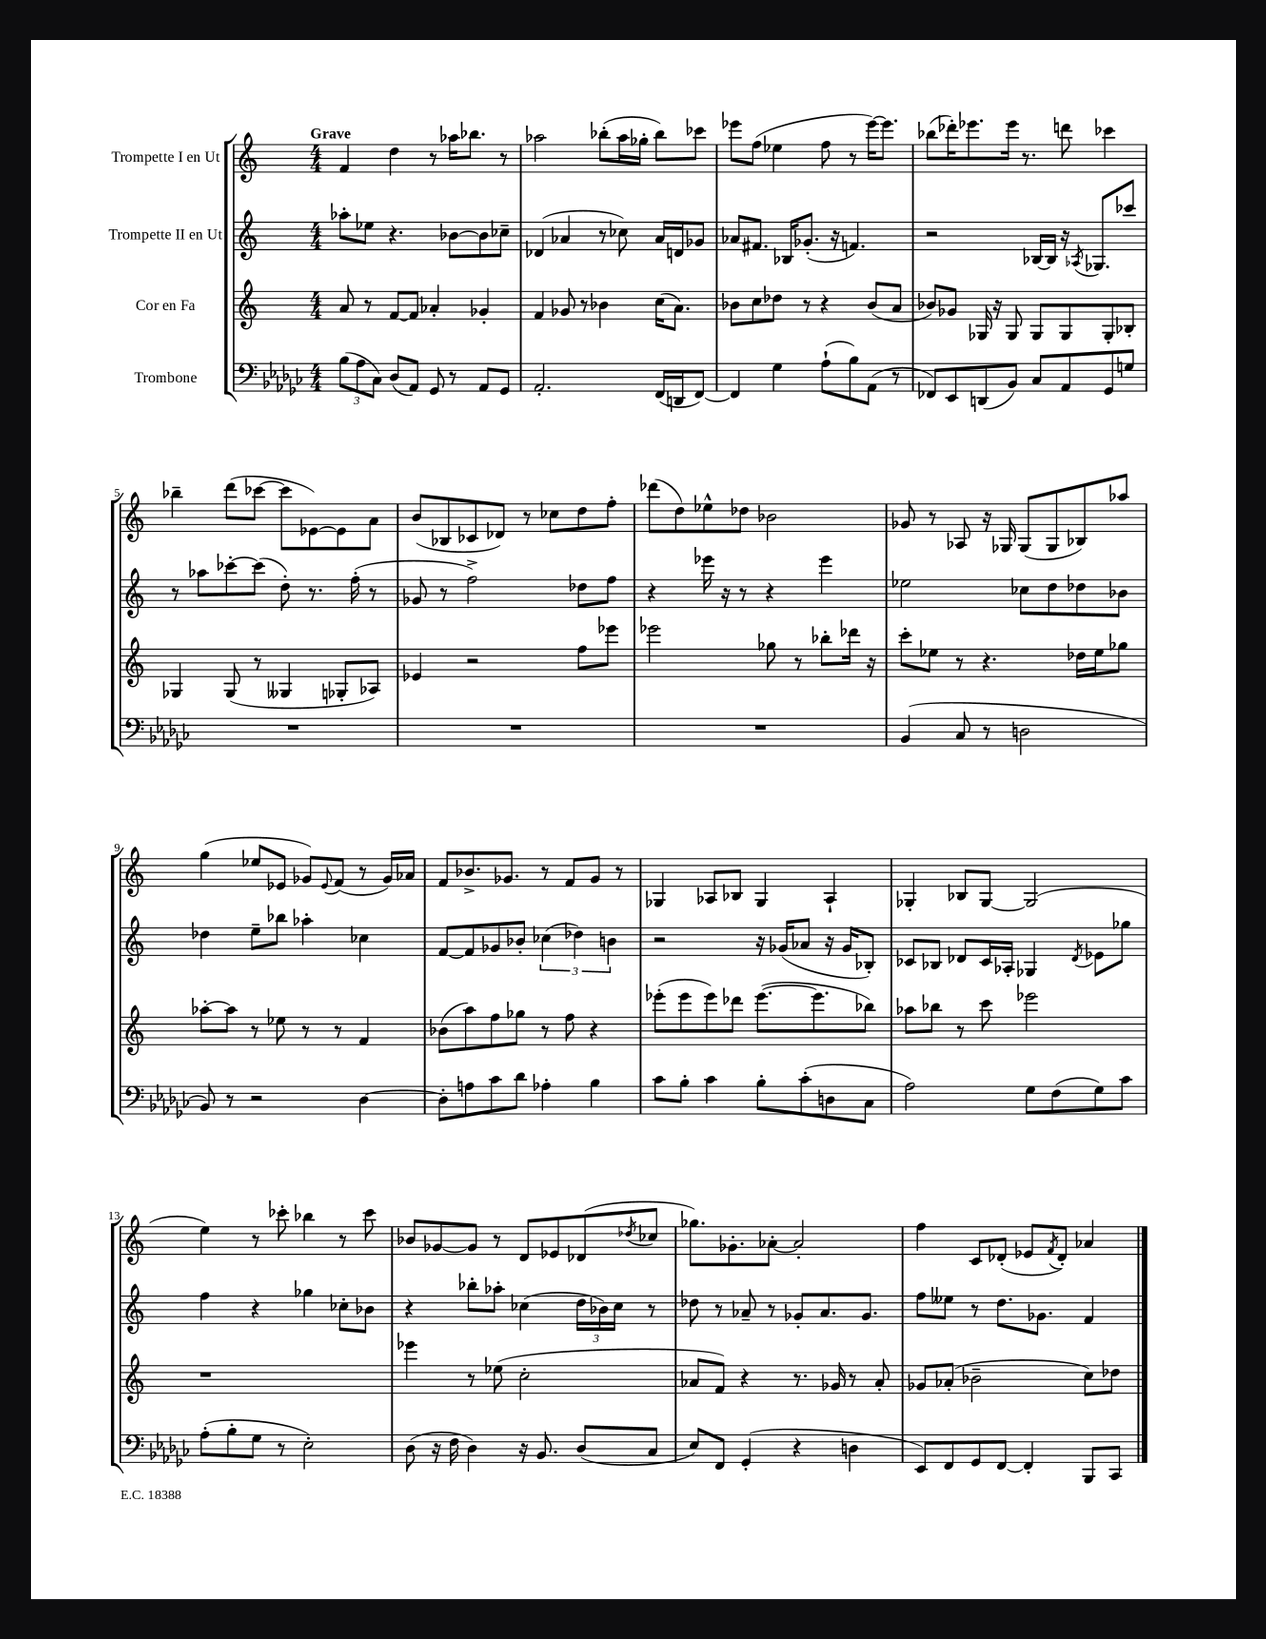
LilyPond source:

<<
\new StaffGroup <<
\new Staff = "s0" \with { instrumentName = "Trompette I en Ut" } {
    \clef treble \key c \major \numericTimeSignature \time 4/4 \tempo "Grave"
    f'4 d''4 r8 aes''16 bes''8. r8 |
    aes''2 bes''8-.( aes''16 ges''16-. bes''8) ces'''8 |
    ees'''8 f''8( ees''4 f''8 r8 ees'''16~) ees'''8. |
    bes''8( des'''16-.) ees'''8. ees'''16 r8. d'''8 ces'''4 |
    bes''4-- d'''8( ces'''8~ ces'''8 ees'8~) ees'8 a'8 |
    b'8( bes8 ces'8 des'8) r8 ces''8 d''8 f''8-. |
    des'''8( d''8) ees''8-^ des''8 bes'2 |
    ges'8 r8 aes8 r16 ges16 ges8( ges8 bes8) aes''8 |
    g''4( ees''8 ees'8 ges'8) \appoggiatura { ees'8 } f'8( r8 ges'16) aes'16 |
    f'8 bes'8.-> ges'8. r8 f'8 ges'8 r8 |
    ges4 aes8 bes8 ges4 aes4-! |
    ges4-. bes8 ges8~ ges2( |
    e''4) r8 ces'''8-. bes''4 r8 ces'''8 |
    bes'8 ges'8~ ges'8 r8 d'8 ees'8 des'8( \acciaccatura { des''8 } ces''8 |
    ges''8.) ges'8.-. aes'8~-. aes'2-. |
    f''4 c'8 des'8-.( ees'8 \acciaccatura { f'8 } des'8-.) aes'4 \bar "|." |
}
\new Staff = "s1" \with { instrumentName = "Trompette II en Ut" } {
    \clef treble \key c \major \numericTimeSignature \time 4/4
    aes''8-. ees''8 r4. bes'8~ bes'8 ces''8-- |
    des'4( aes'4 r8 ces''8) aes'16 d'16 ges'8 |
    aes'8 fis'8. bes16 ges'8.-.( r16 f'4.) |
    r2 bes16~ bes16 r16 \acciaccatura { aes8 } ges8. ces'''8 |
    r8 aes''8 ces'''8~-. ces'''8( d''8-.) r8. f''16-.( r8 |
    ges'8 r8 f''2->) des''8 f''8 |
    r4 ees'''16 r16 r8 r4 ees'''4 |
    ees''2 ces''8 d''8 des''8 bes'8 |
    des''4 e''8-- bes''8 aes''4-. ces''4 |
    f'8~ f'8 ges'8 bes'8-. \tuplet 3/2 { ces''4( des''4) b'4 } |
    r2 r16 ges'16( aes'8 r16 ges'16 bes8-.) |
    ces'8 bes8 des'8 ces'16 aes16-. ges4 \acciaccatura { des'8 } ees'8 ges''8 |
    f''4 r4 ges''4 ces''8-. bes'8 |
    r4 bes''8-. aes''8-. ces''4( \tuplet 3/2 { d''16 bes'16) ces''16 } r8 |
    des''8 r8 aes'8-- r8 ges'8-. aes'8. ges'8. |
    f''8 eeses''8 r8 d''8. ges'8. f'4 \bar "|." |
}
\new Staff = "s2" \with { instrumentName = "Cor en Fa" } {
    \clef treble \key c \major \numericTimeSignature \time 4/4
    a'8 r8 f'8~ f'8 aes'4-. ges'4-. |
    f'4 ges'8 r8 bes'4 c''16( a'8.) |
    bes'8 c''8 des''8 r8 r4 bes'8( a'8 |
    bes'8) ges'8 ges16 r16 ges8 ges8 ges8 ges8-. bes8-. |
    ges4 ges8( r8 geses4 ges8-. aes8) |
    ees'4 r2 f''8 ees'''8 |
    ees'''2 ges''8 r8 bes''8-. des'''16 r16 |
    c'''8-. ees''8 r8 r4. des''16 ees''16 ges''8 |
    aes''8~-. aes''8 r8 ees''8 r8 r8 f'4 |
    bes'8( a''8) f''8 ges''8 r8 f''8 r4 |
    ees'''8-.( ees'''8 ees'''8) des'''8 ees'''8.~( ees'''8. bes''8) |
    aes''8 bes''8 r8 c'''8 ees'''2 |
    r1 |
    ees'''4 r8 ees''8( c''2-. |
    aes'8 f'8) r4 r8. ges'16 r8 aes'8-. |
    ges'8 aes'8-.( bes'2-- c''8) des''8 \bar "|." |
}
\new Staff = "s3" \with { instrumentName = "Trombone" } {
    \clef bass \key ges \major \numericTimeSignature \time 4/4
    \tuplet 3/2 { bes8( aes8 ces8) } des8( aes,8) ges,8 r8 aes,8 ges,8 |
    aes,2.-. f,16( d,16 f,8~) |
    f,4 ges4 aes8-!( bes8) aes,8( r8 |
    fes,8) ees,8 d,8( bes,8) ces8 aes,8 ges,8 g8 |
    R1 |
    R1 |
    R1 |
    bes,4( ces8 r8 d2 |
    bes,8) r8 r2 des4~ |
    des8-. a8 ces'8 des'8 aes4-. bes4 |
    ces'8 bes8-. ces'4 bes8-. ces'8-.( d8 ces8 |
    aes2) ges8 f8( ges8) ces'8 |
    aes8-.( bes8-. ges8 r8 ees2-.) |
    des8( r16 f16 des4) r16 bes,8. des8( ces8 |
    ees8) f,8 ges,4-.( r4 d4 |
    ees,8) f,8 ges,8 f,8~ f,4-. bes,,8 ces,8 \bar "|." |
}
>>
>>
